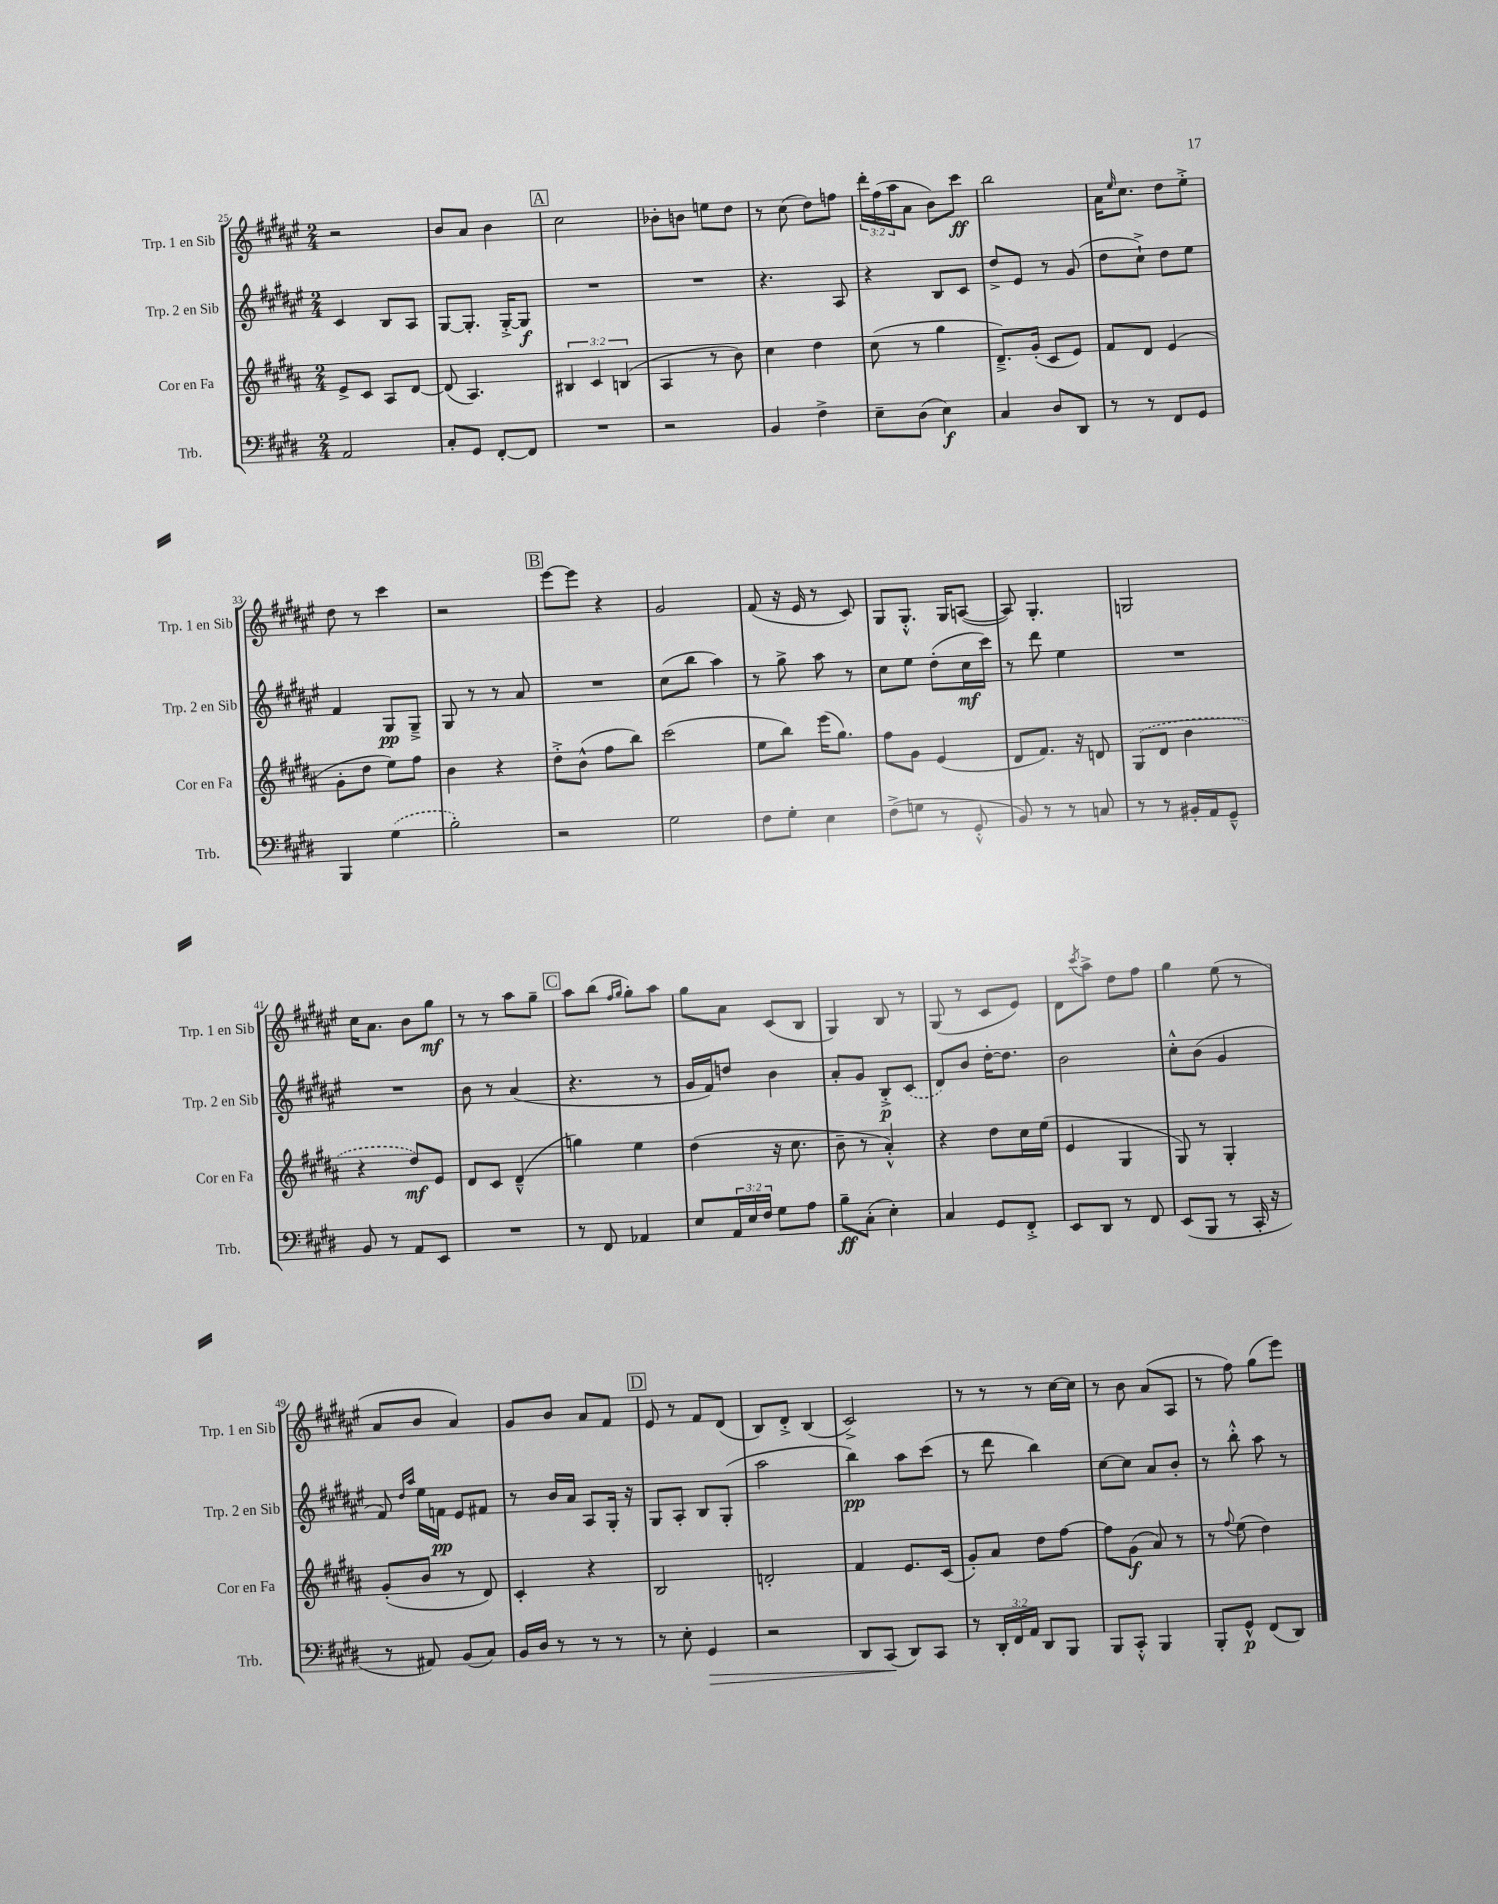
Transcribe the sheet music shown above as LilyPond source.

<<
\new StaffGroup <<
\new Staff = "s0" \with { instrumentName = "Trp. 1 en Sib" shortInstrumentName = "Trp. 1 en Sib" } {
    \clef treble \key fis \major \numericTimeSignature \time 2/4 \override Staff.TupletNumber.text = #tuplet-number::calc-fraction-text
    r2 |
    b'8 ais'8 b'4 |
    \mark \markup { \box "A" } cis''2 |
    bes'8-. b'8 e''8 dis''8 |
    r8 cis''8( dis''8) f''8 |
    \tuplet 3/2 { dis'''16-. fis''16( ais''16 } ais'8 b'8) cis'''8\ff |
    b''2 |
    ais'16 \grace { eis''16 } cis''8. dis''8 eis''8-.-> |
    dis''8 r8 cis'''4 |
    r2 |
    \mark \markup { \box "B" } eis'''8~ eis'''8 r4 |
    gis'2 |
    fis'8( r16 eis'16 r8 cis'8) |
    gis8 gis8.-.-^ gis16 a8~( |
    a8) gis4.-. |
    g2 |
    cis''16 ais'8. b'8 gis''8\mf |
    r8 r8 ais''8 gis''8-- |
    \mark \markup { \box "C" } ais''8 b''8( \grace { fis''16 gis''16 } gis''8-.) ais''8 |
    gis''8 ais'8 cis'8( b8 |
    gis4) b8 r8 |
    gis8( r8 cis'8 eis'8) |
    dis'8 \acciaccatura { cis'''8 } ais''8-> dis''8 fis''8 |
    gis''4 eis''8( r8 |
    ais'8 b'8 ais'4) |
    gis'8 b'8 ais'8 fis'8 |
    \mark \markup { \box "D" } eis'8 r8 fis'8 dis'8( |
    b8) dis'8-.-> b4( |
    cis'2->) |
    r8 r8 r8 cis''16~ cis''16 |
    r8 b'8 ais'8( ais8 |
    r8 fis''8) gis''8( eis'''8) \bar "|." |
}
\new Staff = "s1" \with { instrumentName = "Trp. 2 en Sib" shortInstrumentName = "Trp. 2 en Sib" } {
    \clef treble \key fis \major \numericTimeSignature \time 2/4
    cis'4 b8 ais8 |
    gis8~ gis8.-. gis16~-.-> gis8\f |
    \mark \markup { \box "A" } R2 |
    R2 |
    r4. ais8 |
    r4 b8 cis'8 |
    dis''8-> eis'8 r8 gis'8( |
    dis''8 cis''8-!->) dis''8 eis''8 |
    fis'4 gis8\pp gis8---> |
    gis8 r8 r8 ais'8 |
    \mark \markup { \box "B" } R2 |
    cis''8( b''8 ais''4) |
    r8 gis''8-> ais''8 r8 |
    cis''8 eis''8 dis''8-.( cis''16\mf cis'''16) |
    r8 dis'''8 eis''4 |
    R2 |
    R2 |
    b'8 r8 ais'4( |
    \mark \markup { \box "C" } r4. r8 |
    gis'16 fis'16) d''8 b'4 |
    ais'8-. gis'8 b8-.->\p \once \slurDashed cis'8( |
    dis'8) b'8 dis''16~-. dis''8. |
    b'2 |
    cis''8-.-^ b'8( gis'4 |
    fis'8) \grace { dis''16 ais''16 } eis''16 f'16\pp eis'8 fis'8 |
    r8 b'16 ais'16 ais8 gis16-. r16 |
    \mark \markup { \box "D" } gis8 ais8-. b8 gis8-.( |
    ais''2 |
    b''4\pp) ais''8 cis'''8( |
    r8 dis'''8 b''4) |
    cis''8~ cis''8 ais'8 b'8-. |
    r8 b''8-.-^ ais''8 r8 \bar "|." |
}
\new Staff = "s2" \with { instrumentName = "Cor en Fa" shortInstrumentName = "Cor en Fa" } {
    \clef treble \key b \major \numericTimeSignature \time 2/4 \override Staff.TupletNumber.text = #tuplet-number::calc-fraction-text
    e'8-> cis'8 ais8 dis'8~ |
    dis'8( ais4.) |
    \mark \markup { \box "A" } \tuplet 3/2 { bis4 cis'4 b4( } |
    ais4 r8 b'8) |
    cis''4 dis''4 |
    cis''8( r8 gis''4 |
    dis'8.--->) gis'16-.( cis'8 e'8) |
    fis'8 dis'8 e'4( |
    gis'8-. dis''8 e''8) fis''8 |
    b'4 r4 |
    \mark \markup { \box "B" } dis''8-.-> b'8-^( fis''8 b''8) |
    cis'''2( |
    e''8 b''8) e'''16( gis''8.) |
    fis''8 gis'8 e'4( |
    dis'8 fis'8.) r16 d'8 |
    \once \slurDashed gis8( dis'8 b'4 |
    r4 dis''8\mf) e'8 |
    dis'8 cis'8 dis'4---^( |
    \mark \markup { \box "C" } g''4) e''4 |
    dis''4( r16 cis''8. |
    b'8-- r8 ais'4-.-^) |
    r4 dis''8 cis''16 e''16( |
    e'4 gis4 |
    gis8) r8 gis4-. |
    gis'8-.( b'8 r8 dis'8) |
    cis'4-. r4 |
    \mark \markup { \box "D" } b2 |
    d'2-. |
    fis'4 e'8. cis'16( |
    gis'8-.) ais'8 dis''8 fis''8~ |
    fis''8 gis'8\f( ais'8) r8 |
    r8 \appoggiatura { fis''8 } e''8( dis''4) \bar "|." |
}
\new Staff = "s3" \with { instrumentName = "Trb." shortInstrumentName = "Trb." } {
    \clef bass \key e \major \numericTimeSignature \time 2/4 \override Staff.TupletNumber.text = #tuplet-number::calc-fraction-text
    a,2 |
    cis8-. gis,8 fis,8~-. fis,8 |
    \mark \markup { \box "A" } R2 |
    r2 |
    b,4 fis4-> |
    e8-- dis8( e4\f) |
    cis4 dis8 dis,8 |
    r8 r8 fis,8 gis,8 |
    b,,4 \once \slurDashed gis4( |
    b2-.) |
    \mark \markup { \box "B" } r2 |
    gis2 |
    fis8 gis8-. e4 |
    fis8->( g8 r8 gis,8-.-^ |
    b,8) r8 r8 c8 |
    r8 r8 bis,16-. a,16 gis,8---^ |
    b,8 r8 a,8 e,8 |
    R2 |
    \mark \markup { \box "C" } r8 fis,8 aes,4 |
    e8 \tuplet 3/2 { a,16 e16 fis16 } gis8 a8 |
    b8--\ff cis8-.( e4-.) |
    cis4 gis,8 fis,8-.-> |
    e,8 dis,8 r8 fis,8 |
    e,8( b,,8 r8 cis,16-. r16 |
    r8 ais,8) b,8( cis8) |
    b,16 dis16 r8 r8 r8 |
    \mark \markup { \box "D" } r8 e8-. gis,4\> |
    r2 |
    dis,8 cis,8\!( dis,8) cis,8 |
    r8 \tuplet 3/2 { dis,16-. fis,16 a,16 } dis,8 b,,8 |
    b,,8 cis,8-.-^ b,,4 |
    b,,8-. gis,8-^\p fis,8( dis,8) \bar "|." |
}
>>
>>
\layout { \context { \Score currentBarNumber = #25 } }
